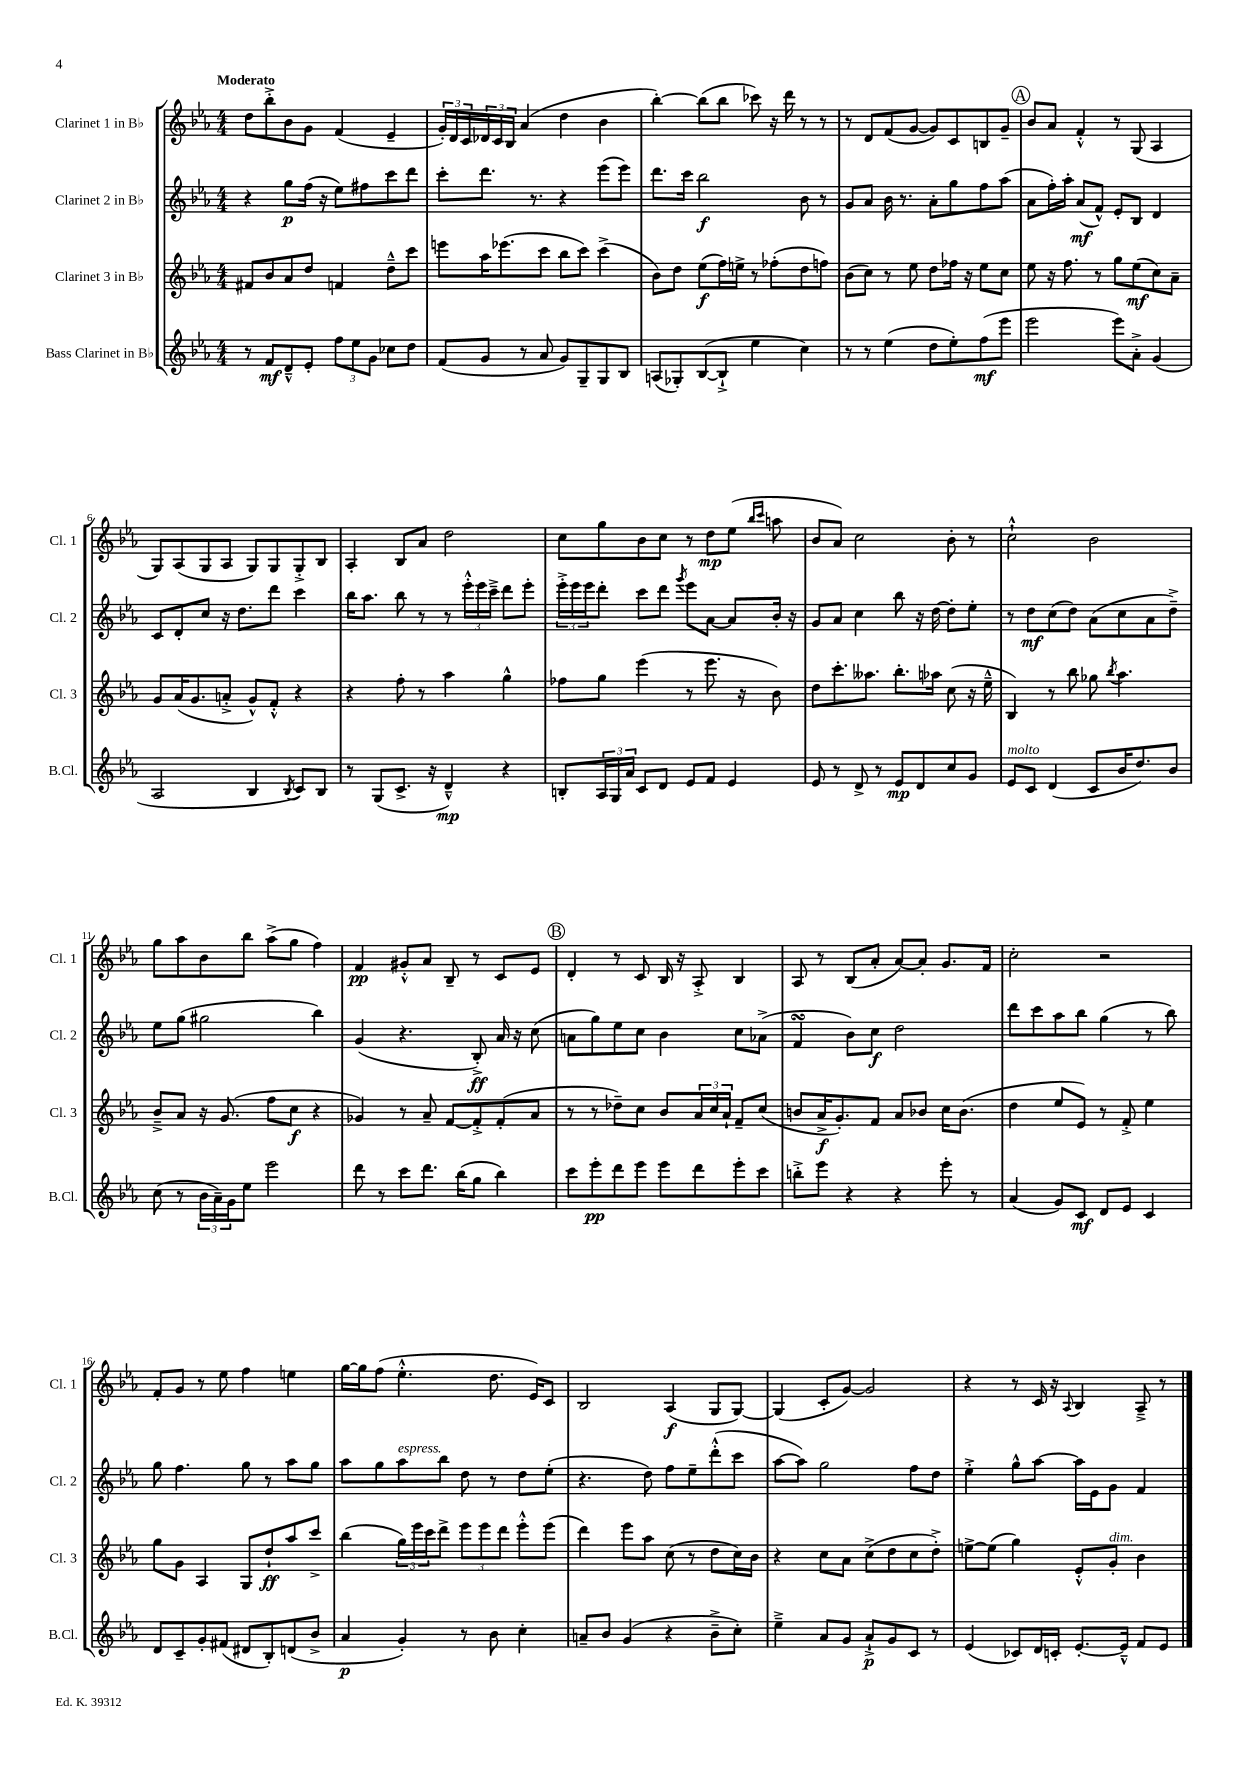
<<
\new StaffGroup <<
\new Staff = "s0" \with { instrumentName = "Clarinet 1 in Bb" shortInstrumentName = "Cl. 1" } {
    \clef treble \key ees \major \numericTimeSignature \time 4/4 \tempo "Moderato"
    d''8 bes''8-.-> bes'8 g'8 f'4( ees'4-- |
    \tuplet 3/2 { g'16-.) d'16 c'16 } \tuplet 3/2 { des'16 c'16 bes16 } aes'4( d''4 bes'4 |
    bes''4~-.) bes''8( bes''8 ces'''8) r16 d'''16 r8 r8 |
    r8 d'8 f'8( g'8~ g'8) c'8 b8 g'8-- |
    \mark \markup { \circle "A" } bes'8 aes'8 f'4-.-^ r8 g8( aes4 |
    g8) aes8( g8 aes8 g8) g8 g8-.-> bes8 |
    aes4-. bes8 aes'8 d''2 |
    c''8 g''8 bes'8 c''8 r8 d''8\mp ees''8( \grace { bes''16 c'''16 } a''8 |
    bes'8 aes'8) c''2 bes'8-. r8 |
    c''2-!-^ bes'2 |
    g''8 aes''8 bes'8 bes''8 aes''8->( g''8 f''4) |
    f'4\pp gis'8-.-^ aes'8 bes8-- r8 c'8 ees'8 |
    \mark \markup { \circle "B" } d'4-. r8 c'8 bes16 r16 aes8-.-> bes4 |
    aes8 r8 bes8( aes'8-. aes'8~) aes'8-. g'8. f'16 |
    c''2-. r2 |
    f'8-. g'8 r8 ees''8 f''4 e''4 |
    g''16~ g''16 f''8( ees''4.-.-^ d''8. ees'16) c'8 |
    bes2 aes4\f( g8 g8~) |
    g4( c'8-. g'8~) g'2 |
    r4 r8 c'16 r16 \appoggiatura { aes8 } bes4 aes8---> r8 \bar "|." |
}
\new Staff = "s1" \with { instrumentName = "Clarinet 2 in Bb" shortInstrumentName = "Cl. 2" } {
    \clef treble \key ees \major \numericTimeSignature \time 4/4
    r4 g''8\p f''16( r16 ees''8) fis''8 c'''8 d'''8 |
    c'''8-. d'''8. r8. r4 ees'''8( ees'''8) |
    d'''8. c'''16 bes''2\f bes'8 r8 |
    g'8 aes'8 bes'16 r8. aes'8-. g''8 f''8 aes''8( |
    \mark \markup { \circle "A" } aes'8 f''16-.) aes''16-. aes'8\mf( f'8-^) ees'8-. bes8 d'4 |
    c'8 d'8-. c''8 r16 d''8. d'''8 c'''4 |
    bes''16 aes''8. bes''8 r8 r8 \tuplet 3/2 { ees'''16-.-^ ees'''16 c'''16---> } d'''8 ees'''8-. |
    \tuplet 3/2 { ees'''16-.-> ees'''16 ees'''16 } d'''8-. c'''8 d'''8 \acciaccatura { g'''8 } ees'''8 aes'8~ aes'8 bes'16-. r16 |
    g'8 aes'8 c''4 bes''8 r16 d''16~ d''8-. ees''8-. |
    r8 d''8\mf c''8( d''8) aes'8( c''8 aes'8 d''8--->) |
    ees''8 g''8( gis''2 bes''4) |
    g'4( r4. bes8-.->\ff) aes'16 r16 c''8( |
    \mark \markup { \circle "B" } a'8 g''8) ees''8 c''8 bes'4 c''8 aes'8->( |
    f'4\turn bes'8) c''8\f d''2 |
    d'''8 c'''8 aes''8 bes''8 g''4( r8 bes''8) |
    g''8 f''4. g''8 r8 aes''8 g''8 |
    aes''8 g''8 aes''8^\markup { \italic "espress." } bes''8 d''8 r8 d''8 ees''8-.( |
    r4. d''8) f''8 ees''8-- d'''8-.-^( c'''8 |
    aes''8~ aes''8) g''2 f''8 d''8 |
    ees''4-.-> g''8-^ aes''8~ aes''16 ees'16 g'8 f'4 \bar "|." |
}
\new Staff = "s2" \with { instrumentName = "Clarinet 3 in Bb" shortInstrumentName = "Cl. 3" } {
    \clef treble \key ees \major \numericTimeSignature \time 4/4
    fis'8 bes'8 aes'8 d''8 f'4 d''8---^ c'''8 |
    e'''8 aes''16 ees'''8.( c'''8 bes''8 c'''8) c'''4->( |
    bes'8) d''8 ees''8\f( f''16) e''16-> r8 fes''8-.( d''8 f''8) |
    bes'8( c''8) r8 ees''8 d''8 fes''16 r16 ees''8 c''8 |
    \mark \markup { \circle "A" } ees''8 r16 f''8. r8 g''8 ees''8\mf( c''8) aes'8-- |
    g'8 aes'16( g'8. a'8-.-> g'8-^) f'8-.-^ r4 |
    r4 f''8-. r8 aes''4 g''4-^ |
    fes''8 g''8 ees'''4( r8 ees'''8. r16 bes'8) |
    d''8 c'''8.-. aeses''8. bes''8.-. aes''16 c''8( r16 ees''16---^ |
    bes4) r8 bes''8 ges''8 \acciaccatura { bes''8 } aes''4. |
    bes'8---> aes'8 r16 g'8.( f''8 c''8\f r4 |
    ges'4) r8 aes'8-- f'8~ f'8-.-> f'8-.( aes'8 |
    \mark \markup { \circle "B" } r8 r8 des''8--) c''8 bes'8 \tuplet 3/2 { aes'16 c''16 aes'16-! } f'8-- c''8( |
    b'8 aes'16->\f g'8.-.) f'8 aes'8 bes'8 c''16 bes'8.( |
    d''4 ees''8 ees'8) r8 f'8-.-> ees''4 |
    g''8 g'8 aes4 g8 d''8-!\ff aes''8 c'''8-> |
    bes''4( \tuplet 3/2 { g''16) ees'''16 c'''16 } d'''8-> \tuplet 3/2 { ees'''8 ees'''8 d'''8 } ees'''8-.-^ ees'''8( |
    d'''4) ees'''8 aes''8 c''8( r8 d''8 c''16) bes'16 |
    r4 c''8 aes'8 c''8->( d''8 c''8 d''8-.->) |
    e''8~-> e''8( g''4) ees'8-.-^ g'8-.^\markup { \italic "dim." } bes'4 \bar "|." |
}
\new Staff = "s3" \with { instrumentName = "Bass Clarinet in Bb" shortInstrumentName = "B.Cl." } {
    \clef treble \key ees \major \numericTimeSignature \time 4/4
    r8 f'8\mf d'8---^ ees'8-. \tuplet 3/2 { f''8 ees''8 g'8 } ces''8 d''8 |
    f'8( g'8 r8 aes'8 g'8) g8-- g8 bes8 |
    a8( ges8-.) bes8~( bes8-!-> ees''4 c''4) |
    r8 r8 ees''4( d''8 ees''8-.) f''8\mf( ees'''8 |
    \mark \markup { \circle "A" } ees'''2 ees'''8) aes'8-.-> g'4( |
    aes2 bes4 \acciaccatura { bes8 } c'8) bes8 |
    r8 g8( c'8.-> r16 d'4---^\mp) r4 |
    b8-. \tuplet 3/2 { aes16 g16 aes'16 } c'8 d'8 ees'8 f'8 ees'4 |
    ees'8 r8 d'8-> r8 ees'8\mp d'8 c''8 g'8 |
    ees'8^\markup { \italic "molto" } c'8 d'4( c'8 bes'16 d''8.) bes'8 |
    c''8( r8 \tuplet 3/2 { bes'16 aes'16--) g'16 } ees''8 ees'''2 |
    d'''8 r8 c'''8 d'''8. bes''16( g''8 bes''4) |
    \mark \markup { \circle "B" } c'''8 ees'''8-.\pp d'''8 ees'''8 ees'''8 d'''8 ees'''8-. c'''8 |
    b''8-.-> ees'''8 r4 r4 ees'''8-. r8 |
    aes'4( g'8) c'8\mf d'8 ees'8 c'4 |
    d'8 c'8-- g'8-. fis'8( dis'8 bes8-.) d'8( bes'8-> |
    aes'4\p g'4-.) r8 bes'8 c''4-. |
    a'8-- bes'8 g'4( r4 bes'8---> c''8-.) |
    ees''4---> aes'8 g'8 aes'8-!->\p g'8 c'8 r8 |
    ees'4( ces'8) d'16 c'16-. ees'8.~-. ees'16---^ f'8 ees'8 \bar "|." |
}
>>
>>
